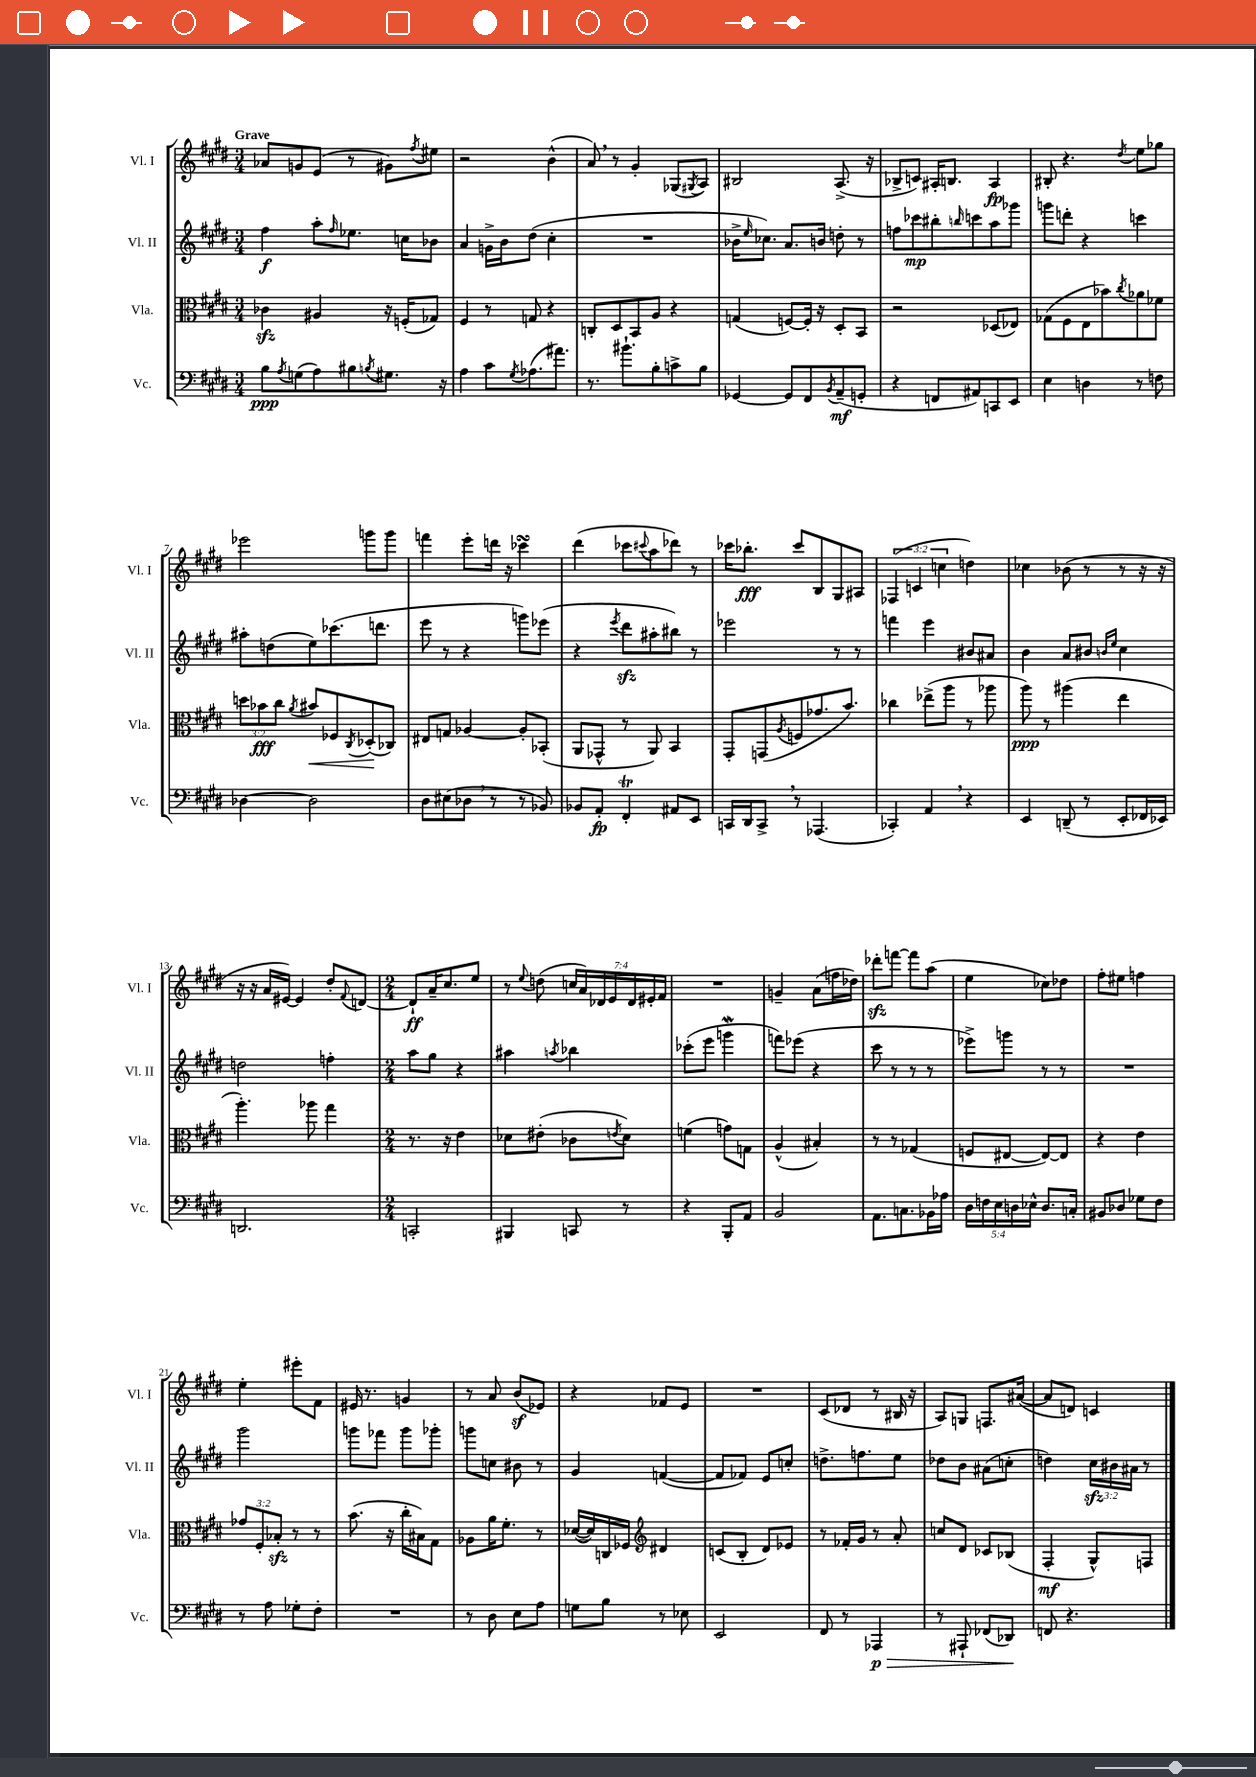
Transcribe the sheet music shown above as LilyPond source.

<<
\new StaffGroup <<
\new Staff = "s0" \with { instrumentName = "Vl. I" shortInstrumentName = "Vl. I" } {
    \clef treble \key e \major \numericTimeSignature \time 3/4 \override Staff.TupletNumber.text = #tuplet-number::calc-fraction-text \tempo "Grave"
    aes'8 g'8 e'8( r8 gis'8) \acciaccatura { fis''8 } eis''8 |
    r2 b'4-^( |
    a'8) \breathe r8 gis'4-. ges8( \acciaccatura { gis8 } a8) |
    bis2 a8.->( r16 |
    bes8-> c'8) ais16-. b8. ais4\fp |
    bis8-. r4. \acciaccatura { dis''8 } e''8 ges''8 |
    ees'''2 g'''8 g'''8 |
    f'''4 e'''8-. d'''16 r16 ces'''4\turn |
    dis'''4( ces'''8 \appoggiatura { cis'''8 } a''8 des'''8) r8 |
    ces'''16 bes''8.-.\fff ces'''8 b8 gis8 ais8 |
    \tuplet 3/2 { fes4( c'4 c''4 } d''4) |
    ces''4 bes'8( r8 r8 r16 r16 |
    r16 r16 a'16 eis'16~) eis'4 dis''8-. \appoggiatura { fis'8 } d'8~ |
    \numericTimeSignature \time 2/4 d'8-!\ff a'16-- cis''8. e''8 |
    r8 \appoggiatura { e''8 } d''8( \tuplet 7/4 { c''16 a'16) des'16 e'16 des'16 eis'16-. fis'16 } |
    R2 |
    g'4-- a'8( f''16 des''16) |
    des'''8-.\sfz f'''8~ f'''8 a''8( |
    e''4 ces''8) des''8 |
    fis''8-. eis''8 f''4 |
    e''4-. eis'''8-. fis'8 |
    eis'16 r8. g'4 |
    r8 a'8 b'8\sf( ees'8) |
    r4 fes'8 e'8 |
    R2 |
    cis'8( des'8 r8 bis16 r16 |
    a8) g8 f8. ais'16~( |
    ais'8 d'8) c'4 \bar "|." |
}
\new Staff = "s1" \with { instrumentName = "Vl. II" shortInstrumentName = "Vl. II" } {
    \clef treble \key e \major \numericTimeSignature \time 3/4 \override Staff.TupletNumber.text = #tuplet-number::calc-fraction-text
    fis''4\f a''8-. \grace { fis''16 } ees''8. c''16 bes'8 |
    a'4 g'16-> b'16 dis''8( cis''4-. |
    R2. |
    bes'16-> \grace { e''16 } ces''8.) a'8. b'16 d''8-. r8 |
    f''8 ces'''8\mp bis''8-. \grace { b''16 } c'''8 a''8 ges'''8 |
    g'''8 d'''8-. r4 c'''4 |
    ais''8-. d''8( e''8) ces'''8.( d'''8. |
    e'''8 r8 r4 g'''8) ees'''8( |
    r4 \acciaccatura { e'''8 } dis'''8\sfz ais''8-. bis''8) r8 |
    ees'''2 r8 r8 |
    f'''4 e'''4 bis'8 ais'8 |
    b'4 a'8 bis'8 \grace { b'16 e''16 } cis''4 |
    d''2 f''4-. |
    \numericTimeSignature \time 2/4 a''8 gis''8 r4 |
    ais''4 \acciaccatura { a''8 } bes''4 |
    ces'''8-.( e'''8 g'''4\mordent |
    f'''8) ees'''8( r4 |
    cis'''8 r8 r8 r8 |
    ees'''8->) g'''8 r8 r8 |
    R2 |
    gis'''2 |
    g'''8 fes'''8 g'''8 ges'''8-. |
    g'''8 c''8 bis'8 r8 |
    gis'4 f'4~( |
    f'8 fes'8) e'8 c''8-. |
    d''8.-> f''8. e''8 |
    des''8 b'8 ais'8( c''8-. |
    d''4) \tuplet 3/2 { cis''16\sfz bis'16 ais'16 } r8 \bar "|." |
}
\new Staff = "s2" \with { instrumentName = "Vla." shortInstrumentName = "Vla." } {
    \clef alto \key e \major \numericTimeSignature \time 3/4 \override Staff.TupletNumber.text = #tuplet-number::calc-fraction-text
    ces'4\sfz ais4 r16 f16-.( ges8) |
    fis4 r8 g8 r4 |
    c8-. dis8 b,8 a8 r4 |
    g4( f8~) f16-. r16 dis8-. b,8 |
    r2 des8( ees8) |
    ges8( fis8 e8 bes'8) \acciaccatura { cis''8 } aes'8 fes'8 |
    \tuplet 3/2 { d''8 bes'8\fff cis''8 } \acciaccatura { a'8 } bis'8\< fes8 \acciaccatura { cis8 } des8-.\!( ces8) |
    eis8 g8 aes4~ aes8-. bes,8-.( |
    a,8 ges,8-^ r8 a,8) b,4 |
    gis,8-. g,8( \acciaccatura { a8 } f8 ges'8. b'8.) |
    ces''4 ees''8->( a''8 r8 aes''8 |
    a''8\ppp) r8 ais''4( e''4 |
    a''4.-.) aes''8 gis''4 |
    \numericTimeSignature \time 2/4 r8. r16 e'4 |
    des'8 eis'8-.( ces'8 \acciaccatura { e'8 } des'8) |
    f'4( g'8) g8 |
    a4-^( bis4-.) |
    r8 r8 ges4( |
    f8 eis8~ eis8~) eis8 |
    r4 e'4 |
    \tuplet 3/2 { ges'8 fis8-. bes8-.\sfz } r8 r8 |
    b'8.( r16 cis''16-. bis16) gis8 |
    aes8 a'16 fis'8.-. r8 |
    des'16~( des'16) c16 fes16 \clef treble dis'4 |
    c'8( b8-. dis'8) ees'8 |
    r8 fes'16-. gis'16 r8 a'8-. |
    c''8 dis'8 ces'8 bes8( |
    fis4-.\mf gis8-^) f8 \bar "|." |
}
\new Staff = "s3" \with { instrumentName = "Vc." shortInstrumentName = "Vc." } {
    \clef bass \key e \major \numericTimeSignature \time 3/4 \override Staff.TupletNumber.text = #tuplet-number::calc-fraction-text
    b8\ppp \acciaccatura { a8 } g8( a8) bis8 \acciaccatura { b8 } gis8. r16 |
    a4 cis'8 \acciaccatura { gis8 } aes8.( ais'8.) |
    r8. bis'8.-! b8-. c'8-> b8 |
    ges,4~ ges,8 fis,8 \acciaccatura { b,8 } a,8--\mf( g,8-. |
    r4 f,8 ais,8) c,8 e,8 |
    e4 d4 r8 f8 |
    des4~ des2 |
    dis8 eis8( des8 \breathe r8 r8 bes,8) |
    bes,8 a,8-.\fp fis,4-.\trill ais,8 e,8 |
    c,16 dis,16 c,8-> \breathe r8 aes,,4.( |
    ces,4-.) a,4 \breathe r4 |
    e,4 d,8--( r8 e,8-. fes,16 ees,16) |
    d,2. |
    \numericTimeSignature \time 2/4 c,2-. |
    bis,,4 c,8 r8 |
    r4 b,,8-. a,8 |
    b,2 |
    a,8. c8. bes,16 aes16 |
    \tuplet 5/4 { dis16 f16 e16 d16 ees16-^ } d8. c16-. |
    bis,8 des8 ges8 fis8 |
    r8 a8 ges8-. fis8-. |
    R2 |
    r8 dis8 e8 a8 |
    g8 b8 r8 ees8 |
    e,2 |
    fis,8 r8 aes,,4\p\> |
    r8 ais,,8-! fes,8( des,8\!) |
    f,8 r4. \bar "|." |
}
>>
>>
